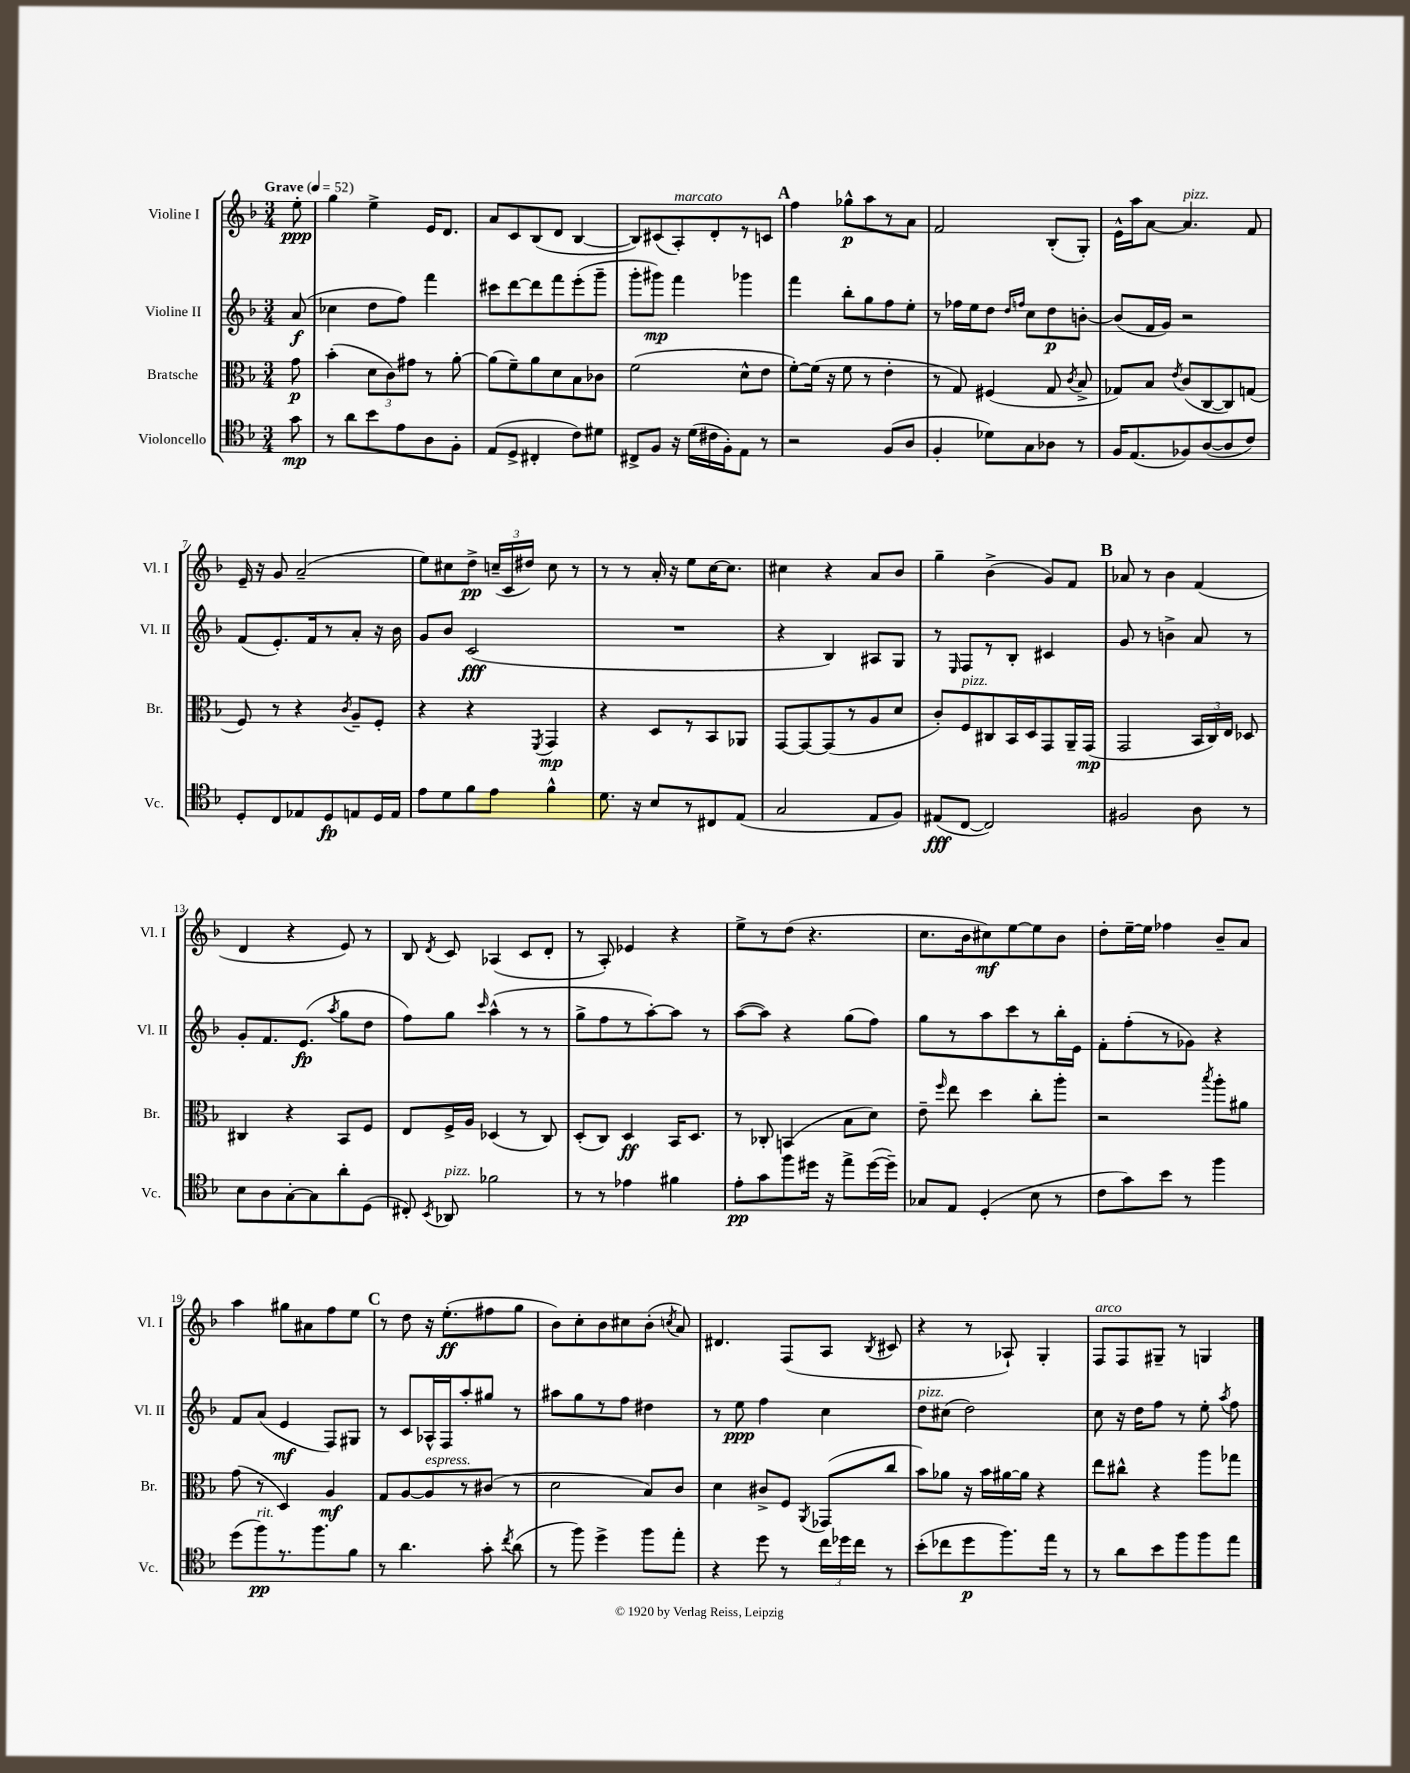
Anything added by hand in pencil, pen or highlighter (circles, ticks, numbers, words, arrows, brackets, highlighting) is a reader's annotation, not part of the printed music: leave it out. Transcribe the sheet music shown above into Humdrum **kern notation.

**kern	**kern	**kern	**kern
*staff4	*staff3	*staff2	*staff1
*clefC4	*clefC3	*clefG2	*clefG2
*k[b-]	*k[b-]	*k[b-]	*k[b-]
*M3/4	*M3/4	*M3/4	*M3/4
*MM52	*MM52	*MM52	*MM52
8g	8g	(8a	8ee'
=	=	=	=
8r	(4b-'	4cc-	4gg
8a	.	.	.
8b-	12d	8dd	4ee^
.	12c)	.	.
8e	.	8ff)	.
.	12g#	.	.
8A	8r	4fff	16e
.	.	.	8.d
8F'	[8a'	.	.
=	=	=	=
(8E	(8a]	8ccc#	8a
8D^	8f~)	[8ddd	8c
4C#'	8a	8ddd]	(8B-
.	8d	8fff	8d
8c)	8B-	(8eee'	[4B-
8d#	8c-	8ggg~	.
=	=	=	=
8C#^	(2f	8ggg'	8B-])
8F	.	8ggg#)	(8c#
16r	.	4fff	8A')
(16d	.	.	.
16c#	.	.	8d'
16F')	.	.	.
8E	8d^^	4ggg-	8r
8r	8e	.	8c
=	=	=	=
2r	[8f')	4fff	4ff
.	(16f]	.	.
.	16r	.	.
.	8f	8bb-'	8gg-^^
.	8r	8gg	8aa
(8F	4e'	8ff	8r
8A	.	8ee'	8a
=	=	=	=
4F'	8r	8r	2f
.	8G)	16ff-	.
.	.	16ee	.
8d-)	(4F#	8dd	.
.	.	16qqdd	.
.	.	16qqff	.
8G	.	8cc	.
8A-	8G	8dd	(8B-'
.	8qc	.	.
8r	8B-^	[8b'	8G')
=	=	=	=
16F	8G-)	(8b]	16e^^
(8.E	.	.	16aa
.	8B-	16f	[8a
.	.	16g)	.
.	8qe	.	.
8F-)	(8c	2r	4.a]
([8A	[8C	.	.
8A]	8C])	.	.
8c)	(8G	.	8f
=	=	=	=
8D'	8F)	(8f	16e~
.	.	.	16r
8C	8r	8.e')	8g
8E-	4r	.	(2a~
.	.	16f	.
8D	.	8r	.
.	8qc	.	.
8E	8A~	8a'	.
16D	8F'	16r	.
16E	.	16b-	.
=	=	=	=
8e	4r	8g	8ee)
8d	.	8b-	8cc#
8f	4r	(2c	8dd^
8e	.	.	(24cc~
.	.	.	24c
.	.	.	24dd#)
.	8qFF	.	.
4f^^	4GG	.	8cc
.	.	.	8r
=	=	=	=
8.d	4r	2.r	8r
.	.	.	8r
16r	.	.	.
8B-	8D	.	16a'
.	.	.	16r
8r	8r	.	8ee
8C#	8BB-	.	[16cc
.	.	.	8.cc]
(8E	8AA-	.	.
=	=	=	=
2G	[8GG	4r	4cc#
.	8GG_	.	.
.	(8GG]	4B-)	4r
.	8r	.	.
8E	8A	8A#	8a
8F)	8d	8G	8b-
=	=	=	=
(8E#	8c')	8r	4gg~
.	.	16qqE	.
[8C	8F	8F	.
2C])	8C#	8r	(4b-^
.	16BB-	8B-'	.
.	16D	.	.
.	8GG	4c#	8g)
.	16AA~	.	8f
.	(16GG	.	.
=	=	=	=
2F#	2GG	8g	8a-
.	.	8r	8r
.	.	4b^	4b-
8A	24BB-	8a	(4f
.	24C)	.	.
.	24E	.	.
8r	8D-	8r	.
=	=	=	=
8B-	4C#	8g'	4d
8A	.	8.f	.
[8G'	4r	.	4r
.	.	(8.e	.
8G]	.	.	.
.	.	8qaa	.
8a'	8BB-	8gg	8e)
(8D	8F	8dd	8r
=	=	=	=
8C#')	8E	8ff)	8B-
8qBB-	.	.	8qd
8AA-	16F^	8gg	8c
.	16A	.	.
.	.	16qqccc	.
2f-	(4D-	(4aa^^	(4A-
.	8r	8r	8c
.	8C)	8r	8d'
=	=	=	=
8r	(8D'	8gg^	8r
8r	8C)	8ff	8A')
4e-	4D	8r	4e-
.	.	[8aa')	.
4f#	16BB-	8aa]	4r
.	8.D	.	.
.	.	8r	.
=	=	=	=
8e'	8r	([8aa	8ee^
8g	8C-'	8aa])	8r
8ff	(4BB	4r	(8dd
16dd#	.	.	4.r
16r	.	.	.
8ee^	8B-	(8gg	.
([16dd#	8d)	8ff)	.
16dd#~])	.	.	.
=	=	=	=
8G-	8e~	8gg	8.cc
.	16qqff	.	.
8E	8ee	8r	.
.	.	.	16b-
(4D'	4dd	8aa	8cc#)
.	.	8ccc	[8ee
8B-	8cc'	8r	8ee]
8r	8aa'	16bb-'	8b-
.	.	16e	.
=	=	=	=
8c	2r	8f'	8dd'
8g)	.	(8ff'	[16ee~
.	.	.	16ee]
8b-	.	8r	4ff-
8r	.	8g-)	.
.	8qbb-	.	.
4ff	8aa'	4r	8b-~
.	8a#	.	8a
=	=	=	=
(8dd	(8g	8f	4aa
8ff)	8r	(8a	.
8.r	4D)	4e	8gg#
.	.	.	8a#
8.ff	.	.	.
.	4A	8F)	8ff
8f	.	8G#	8ee
=	=	=	=
8r	8G	8r	8r
4.a	[8A	8c	8dd
.	8A]	16A-^^	16r
.	.	16F	(8.ee'
.	8r	8aa'	.
8g'	(8c#	8gg#	8ff#
8qcc	.	.	.
(8a	8r	8r	8gg
=	=	=	=
8r	2d	8aa#	8b-)
8ff)	.	8gg	8cc'
4dd^	.	8r	8b-
.	.	8ff	8cc#
8ff	8B-)	4dd#	(8b-'
.	.	.	8qcc
8ee'	8c	.	8a)
=	=	=	=
4r	4d	8r	4.d#
.	.	8ee	.
8dd	8c#^	4ff	.
8r	8F	.	(8F
.	8qAA	.	.
24cc	(8GG-	4cc	8A
24dd-	.	.	.
24cc	.	.	.
.	.	.	8qB-
8r	8cc	.	8c#
=	=	=	=
(8b-'	8b-)	8dd	4r
8cc-	8a-	(8cc#	.
8dd	16r	2dd)	8r
.	16b-	.	.
8.ff)	[16a#	.	8A-`)
.	16a#]	.	.
.	4r	.	4G'
16ee	.	.	.
8r	.	.	.
=	=	=	=
8r	8ee	8cc	8F
8a	8cc#^^	16r	8F
.	.	16dd	.
8b-	4r	8ff	8G#~
8ff	.	8r	8r
8ff	8aa	8ee'	4G
.	.	8qaa	.
8ee	8gg-	8ff	.
==	==	==	==
*-	*-	*-	*-
